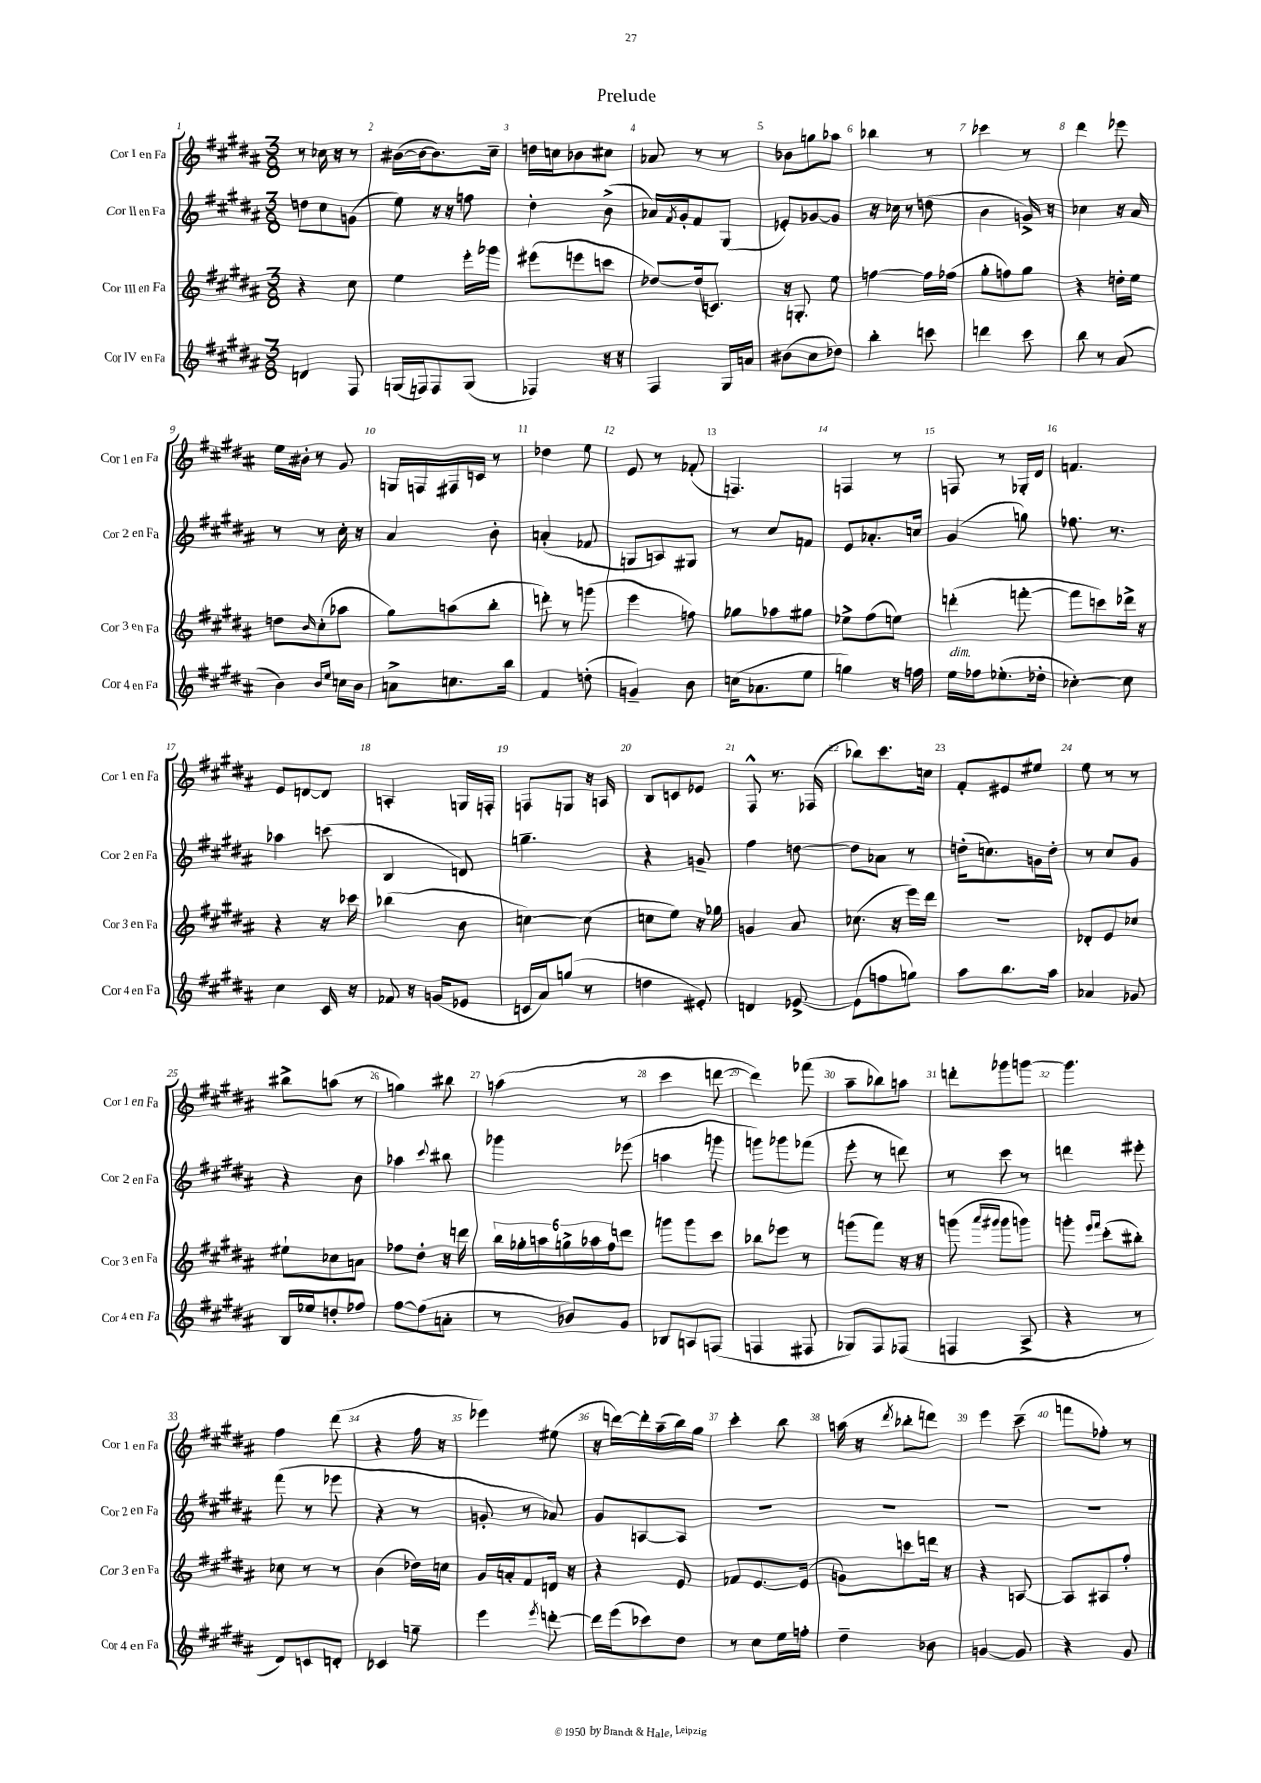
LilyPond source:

\header { title = "Prelude" }
<<
\new StaffGroup <<
\new Staff = "s0" \with { instrumentName = "Cor I en Fa" shortInstrumentName = "Cor 1 en Fa" } {
    \clef treble \key b \major \numericTimeSignature \time 3/8
    r8 ces''16 r16 r8 |
    bis'16~( bis'16~ bis'8.) cis''16-- |
    d''16 c''16 bes'8 cis''8 |
    aes'8 r8 r8 |
    bes'8 g''8 aes''8 |
    bes''4 r8 |
    ces'''4 r8 |
    dis'''4 ees'''8 |
    e''16 bis'16-. r8 gis'8 |
    g16 f16 fis16 c'16 r8 |
    des''4 e''8 |
    e'8 r8 fes'8-.( |
    f4.) |
    f4 r8 |
    f8 r8 ges16-. dis'16 |
    f'4. |
    e'8 d'8~ d'8 |
    a4-. g16 f16-. |
    f8 g8 r16 a16 |
    b8 c'8 ees'8 |
    fis8-^ r8. fes16( |
    bes''8) cis'''8. c''16 |
    fis'8-. eis'8 eis''8 |
    e''8 r8 r8 |
    bis''8-> a''8( r8 |
    g''4) bis''8 |
    a''4( r8 |
    cis'''4 d'''8~ |
    d'''4) fes'''8( |
    ais''8-- bes''8) a''8 |
    d'''8-. ges'''8 g'''8~ |
    g'''4. |
    fis''4 dis'''8( |
    r4 fis''16 r16 |
    ees'''4) eis''8( |
    r16 d'''16~) d'''16-. ais''16--( b''16) gis''16 |
    cis'''4-. b''8 |
    a''16( r16 \acciaccatura { dis'''8 } bes''8-. d'''8) |
    e'''4 cis'''8--( |
    f'''8 fes''8-.) r8 \bar "|." |
}
\new Staff = "s1" \with { instrumentName = "Cor II en Fa" shortInstrumentName = "Cor 2 en Fa" } {
    \clef treble \key b \major \numericTimeSignature \time 3/8
    d''8 cis''8 g'8( |
    e''8) r16 r16 f''8 |
    dis''4-. b'8->( |
    aes'16) \acciaccatura { fis'8 } gis'16-. fis'8 gis8( |
    ees'8-.) ges'8~ ges'8 |
    r16 ces''16 r8 d''8( |
    b'4 g'16->) r16 |
    ces''4 r16 ais'16 |
    r8 r8 cis''16-. r16 |
    ais'4 b'8-. |
    a'4-.( fes'8 |
    g8 a8) gis8 |
    r8 cis''8 f'8 |
    e'8 aes'8.-. c''16 |
    gis'4( g''8) |
    fes''8. r8. |
    aes''4 c'''8( |
    b4 d'8) |
    g''4.-- |
    r4 g'8-- |
    fis''4 d''8~ |
    d''8 aes'8 r8 |
    d''16-.( c''8.) g'16 d''16-. |
    r8 cis''8 gis'8 |
    r4 b'8 |
    aes''4 \appoggiatura { cis'''8 } bis''8 |
    ges'''4 ees'''8( |
    a''4 g'''8 |
    g'''8) ges'''8 fes'''8( |
    e'''8-. r8 d'''8) |
    r8 cis'''8 r8 |
    d'''4 eis'''8-. |
    fis'''8( r8 ees'''8 |
    r4 r8 |
    g'8-. r8 aes'8) |
    gis'8 a8~ a8 |
    R4. |
    R4. |
    R4. |
    R4. \bar "|." |
}
\new Staff = "s2" \with { instrumentName = "Cor III en Fa" shortInstrumentName = "Cor 3 en Fa" } {
    \clef treble \key b \major \numericTimeSignature \time 3/8
    r4 cis''8 |
    e''4 e'''16-. ges'''16 |
    eis'''8( e'''8 c'''8 |
    des''8~) des''16( c'8.) |
    r16 g8.-. e''8 |
    f''4~ f''16 fes''16( |
    gis''8-. f''8) gis''8 |
    r4 d''16-. e''16 |
    d''8 \grace { b'16 } cis''8-.( aes''8 |
    gis''8) a''8( b''8-. |
    d'''8-.) r8 g'''8( |
    e'''4 f''8) |
    ges''8 aes''8 gis''8 |
    ees''8-> fis''8( e''8) |
    d'''4-.( f'''8~-. |
    f'''8 c'''8) des'''16-> r16 |
    r4 r16 ces'''16 |
    bes''4( b'8 |
    c''4~) c''8( |
    c''8 e''8) r16 ges''16 |
    g'4 ais'8 |
    ces''8.( r16 e'''16) dis'''16 |
    R4. |
    des'8-. e'8 ces''8 |
    eis''8-! ces''8 a'8 |
    fes''8 dis''8-. r16 d'''16 |
    \tuplet 6/4 { b''16 ges''16-. a''16 g''16-> aes''16 fis''16 } d'''8 |
    g'''8 g'''8 cis'''8 |
    bes''8 ees'''8 r8 |
    g'''8( fis'''8) r16 r16 |
    g'''8( \grace { ais'''16 gis'''16 } gis'''8 g'''8) |
    g'''8-. \grace { e'''16 fis'''16 } cis'''8-.( bis''8-.) |
    ces''8 r8 r8 |
    b'4( des''16) c''16 |
    gis'16 a'16-. fis'8 d'16 r16 |
    r4 e'8 |
    fes'8 e'8.~ e'16( |
    g'8) c'''8 d'''16 r16 |
    r4 a8~ |
    a8 ais8 fis''8-. \bar "|." |
}
\new Staff = "s3" \with { instrumentName = "Cor IV en Fa" shortInstrumentName = "Cor 4 en Fa" } {
    \clef treble \key b \major \numericTimeSignature \time 3/8
    d'4 fis8 |
    g16( f16) f8 g8( |
    fes4) r16 r16 |
    fis4 gis16 a'16 |
    bis'8( cis''8 des''8) |
    b''4-. c'''8 |
    d'''4 cis'''8 |
    b''8 r8 ais'8( |
    b'4) \grace { b'16 e''16 } c''16 b'16 |
    a'8-> c''8. b''16 |
    fis'4 d''8-.( |
    g'4--) b'8 |
    c''16( aes'8. e''8 |
    g''4) r16 f''16 |
    e''16^\markup { \italic "dim." } fes''16 ees''8.-.( des''16-. |
    ces''4~-.) ces''8 |
    cis''4 cis'16 r16 |
    fes'8 r16 g'16( ees'8 |
    c'16 ais'16) g''8( r8 |
    d''4 eis'8-.) |
    d'4 ees'8~-> |
    ees'8( f''8 g''8) |
    ais''8 b''8. ais''16 |
    aes'4 ges'8 |
    b16 ees''16 d''8-. fes''8 |
    fis''8~ fis''8( a'8-. |
    r8 bes'8) gis'8 |
    bes8 a8 f8( |
    f4 fis8 |
    ges8) fis8 fes8( |
    f4 ais8-> |
    r4 r8 |
    dis'8) c'8 d'8-. |
    ces'4 g''8-- |
    e'''4 \acciaccatura { e'''8 } d'''8~-. |
    d'''16 e'''16( ces'''8) dis''8 |
    r8 cis''8 e''16 f''16-. |
    dis''4-- bes'8 |
    g'4~ g'8 |
    r4 gis'8 \bar "|." |
}
>>
>>
\layout { \context { \Score \override BarNumber.break-visibility = ##(#f #t #t) barNumberVisibility = #all-bar-numbers-visible } }
